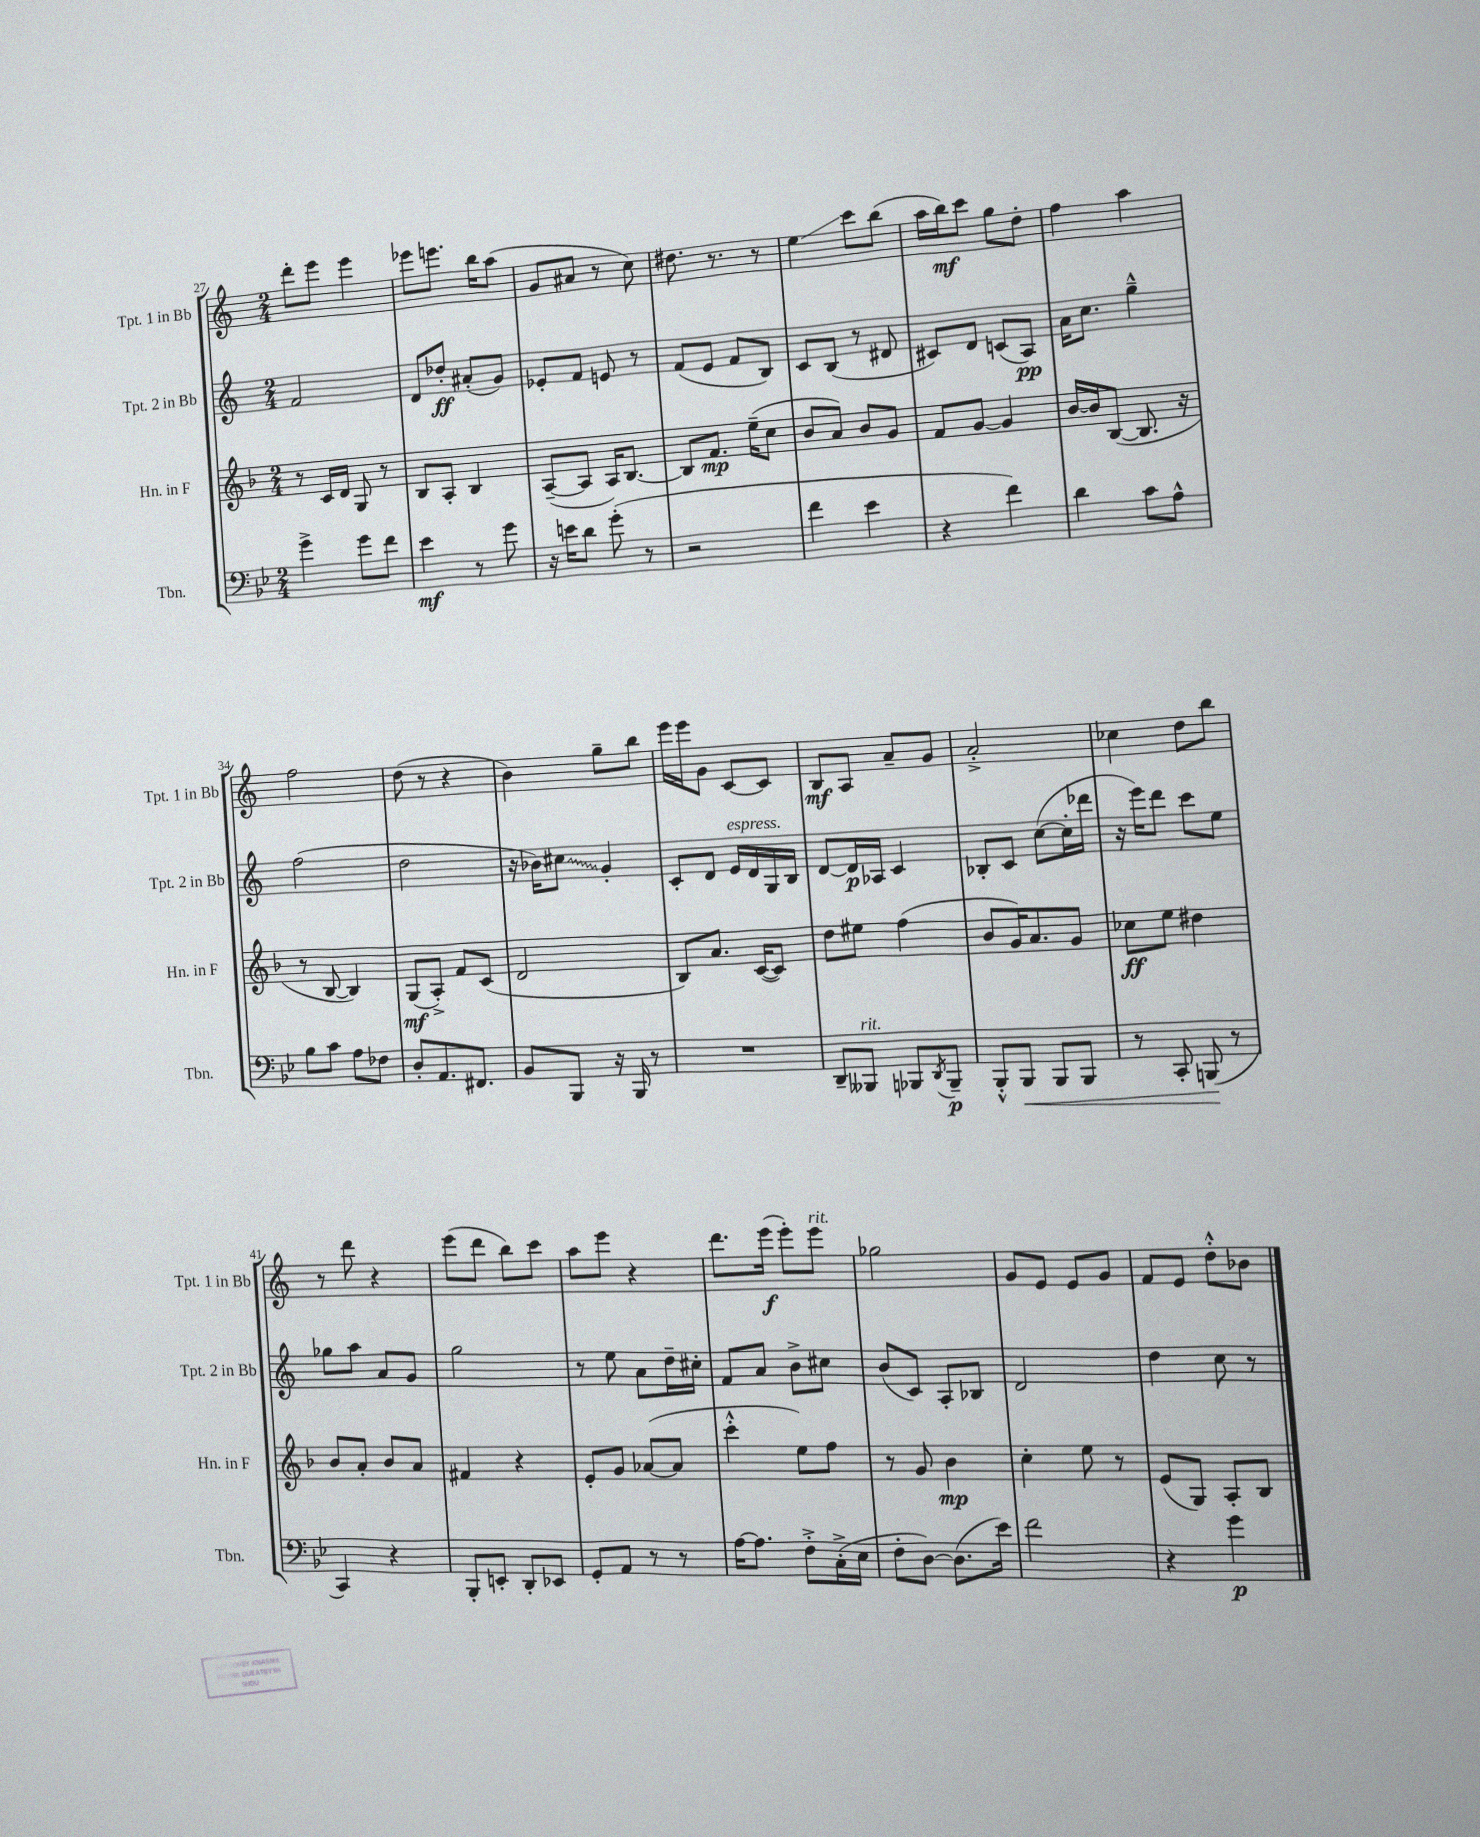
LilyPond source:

<<
\new StaffGroup <<
\new Staff = "s0" \with { instrumentName = "Tpt. 1 in Bb" shortInstrumentName = "Tpt. 1 in Bb" } {
    \clef treble \key c \major \numericTimeSignature \time 2/4
    d'''8-. e'''8 e'''4 |
    ees'''8 e'''8. b''16 a''8( |
    g'8 ais'8 r8 c''8) |
    dis''8. r8. r8 |
    e''4\glissando c'''8 b''8( |
    a''16 b''16\mf) c'''8 g''8 d''8-. |
    f''4 a''4 |
    f''2 |
    d''8( r8 r4 |
    b'4) g''8-- b''8 |
    e'''16 e'''16 g'8 c'8~ c'8 |
    b8\mf a8 a'8-- g'8 |
    a'2-.-> |
    ces''4 d''8 b''8 |
    r8 d'''8 r4 |
    e'''8( d'''8 b''8) c'''8 |
    a''8 e'''8 r4 |
    d'''8. e'''16\f( e'''8-.) e'''8^\markup { \italic "rit." } |
    ges''2 |
    g'8 e'8 e'8 g'8 |
    f'8 e'8 d''8-.-^ bes'8 \bar "|." |
}
\new Staff = "s1" \with { instrumentName = "Tpt. 2 in Bb" shortInstrumentName = "Tpt. 2 in Bb" } {
    \clef treble \key c \major \numericTimeSignature \time 2/4
    f'2 |
    d'8 des''8-.\ff ais'8-.( g'8) |
    ees'8-. f'8 e'8 r8 |
    f'8( e'8 f'8 b8) |
    c'8 b8( r8 dis'8 |
    cis'8) d'8 c'8( a8\pp) |
    a'16 c''8. g''4---^ |
    f''2( |
    d''2 |
    r16 bes'16) \once \override Glissando.style = #'zigzag cis''8\glissando g'4-. |
    c'8-. d'8 e'16^\markup { \italic "espress." } d'16 g16 b16 |
    d'8~ d'16\p aes16 c'4 |
    bes8-. c'8 c''8~( c''16-. des'''16 |
    r16 e'''16) d'''8 c'''8 e''8 |
    ges''8 a''8 a'8 g'8 |
    g''2 |
    r8 e''8 a'8 d''16-- cis''16-. |
    f'8 a'8 b'8-> cis''8 |
    b'8( c'8) a8-. bes8 |
    d'2 |
    d''4 c''8 r8 \bar "|." |
}
\new Staff = "s2" \with { instrumentName = "Hn. in F" shortInstrumentName = "Hn. in F" } {
    \clef treble \key f \major \numericTimeSignature \time 2/4
    r8 c'16 d'16 g8 r8 |
    bes8 a8-. bes4 |
    a8~--( a8 a16) bes8.~ |
    bes8 f'8.\mp e''16--( c''8 |
    bes'8 a'8) bes'8 g'8 |
    f'8 g'8~ g'4 |
    bes'16~ bes'16 bes8~( bes8. r16 |
    r8 bes8~ bes4) |
    g8\mf( a8-.->) f'8 c'8( |
    d'2 |
    bes8) a'8. c'16~( c'8) |
    d''8 eis''8 f''4( |
    bes'8 g'16) a'8. g'8 |
    ces''8\ff e''8 dis''4 |
    bes'8 a'8-. bes'8 a'8 |
    fis'4 r4 |
    e'8-. g'8 aes'8~( aes'8 |
    c'''4-.-^ e''8) f''8 |
    r8 g'8 bes'4\mp |
    c''4-. e''8 r8 |
    e'8( g8) a8-. bes8 \bar "|." |
}
\new Staff = "s3" \with { instrumentName = "Tbn." shortInstrumentName = "Tbn." } {
    \clef bass \key bes \major \numericTimeSignature \time 2/4
    g'4-> g'8 f'8 |
    ees'4\mf r8 g'8 |
    r16 e'16 d'8 g'8-.( r8 |
    r2 |
    f'4 ees'4 |
    r4 f'4) |
    d'4 c'8 a8-^ |
    bes8 c'8 a8 fes8 |
    d8-. a,8. fis,8. |
    bes,8 bes,,8 r16 bes,,16 r8 |
    R2 |
    d,8-- beses,,8^\markup { \italic "rit." } bes,,8 \acciaccatura { d,8 } bes,,8--\p |
    bes,,8-.-^ bes,,8\< bes,,8 bes,,8 |
    r8 c,8-. b,,8\!( r8 |
    c,4) r4 |
    bes,,8-. e,8-. d,8-. ees,8 |
    g,8-. a,8 r8 r8 |
    a16~ a8. f8-.-> c16-.->( ees16 |
    f8-. d8~) d8.( ees'16) |
    f'2 |
    r4 g'4\p \bar "|." |
}
>>
>>
\layout { \context { \Score currentBarNumber = #27 } }
